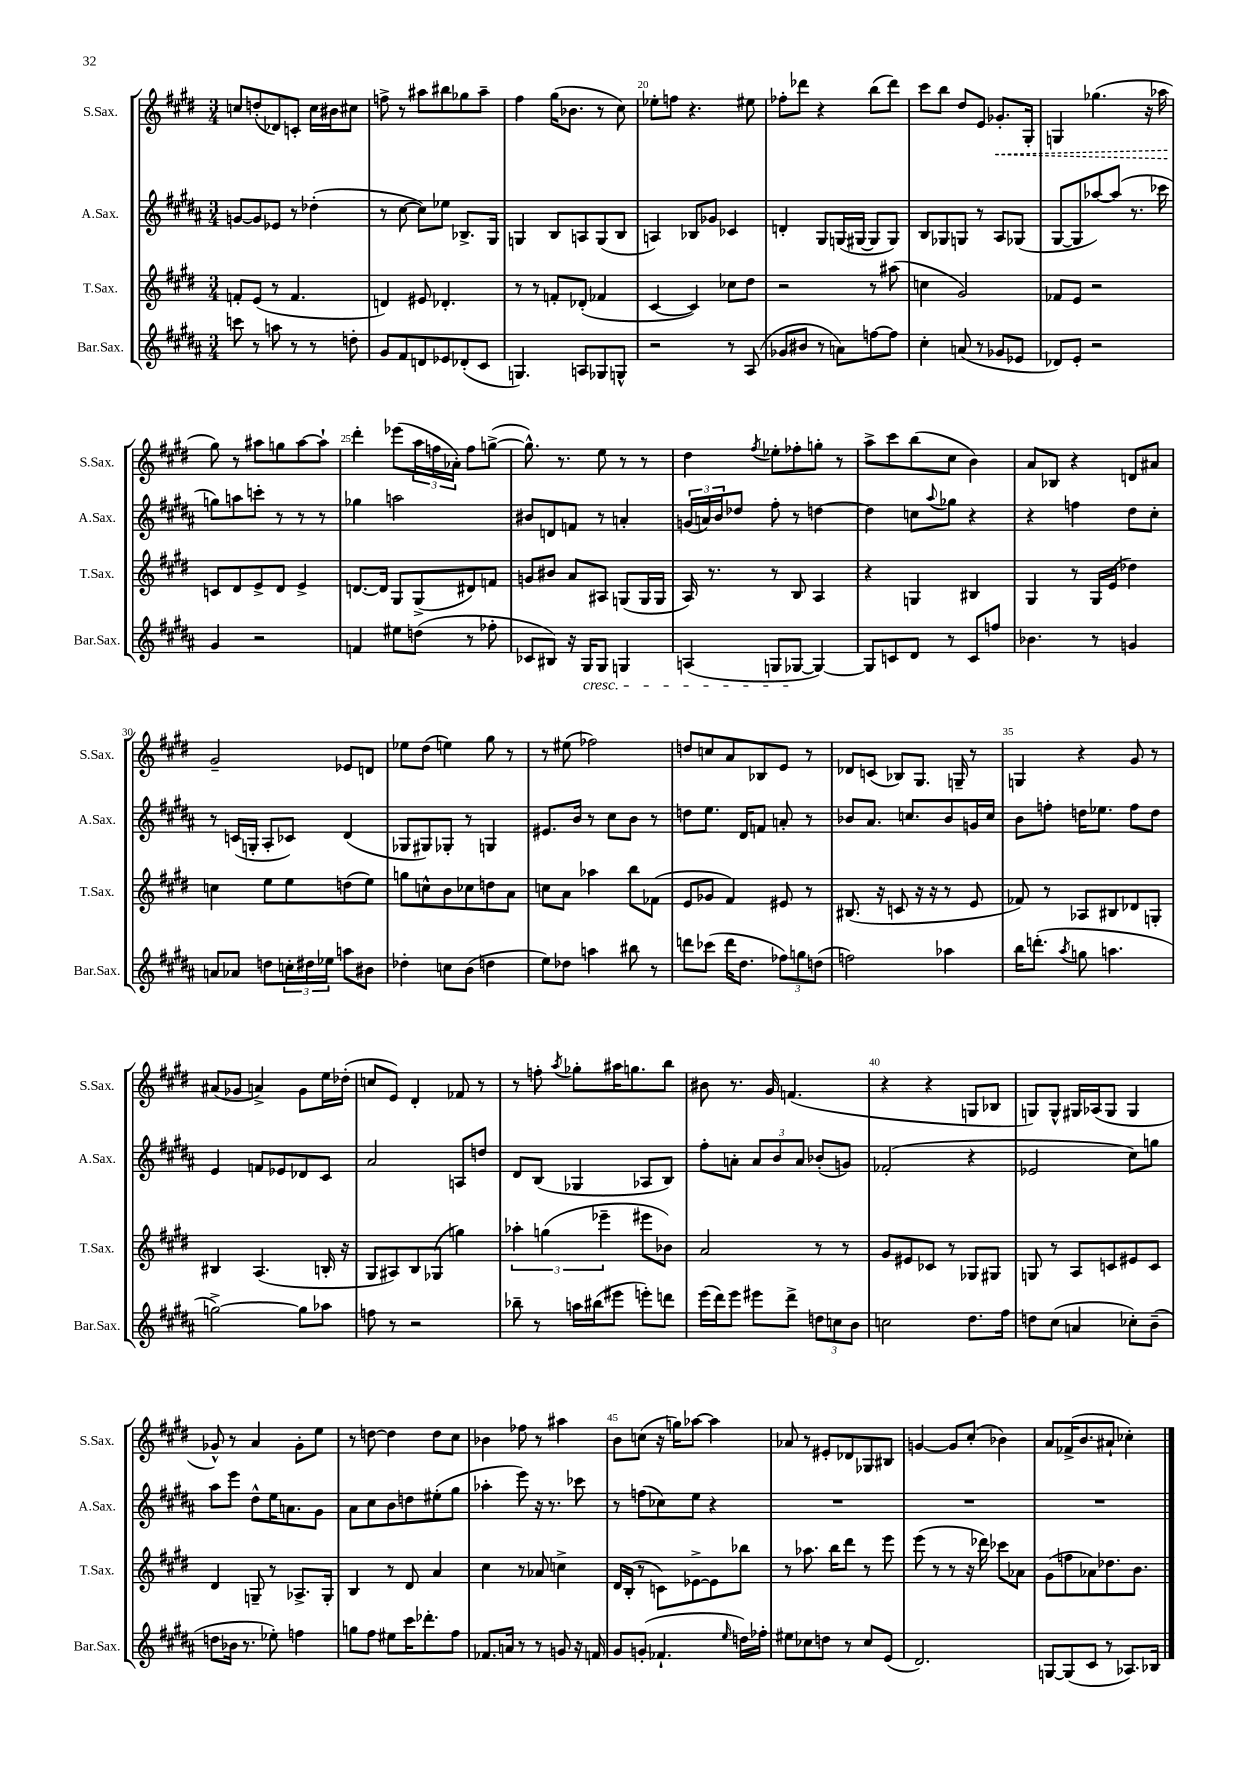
<<
\new StaffGroup <<
\new Staff = "s0" \with { instrumentName = "S.Sax." shortInstrumentName = "S.Sax." } {
    \clef treble \key e \major \numericTimeSignature \time 3/4
    c''8 d''8-.( des'8) c'8-. c''16 bis'16 cis''8 |
    f''8-> r8 ais''8 bis''8 ges''8 ais''8-- |
    fis''4 gis''16( bes'8. r8 cis''8) |
    ees''8-. f''8 r4. eis''8 |
    fes''8-. des'''8 r4 b''8( des'''8) |
    cis'''8 b''8 dis''8 e'8 \once \override Hairpin.style = #'dashed-line ges'8.-.\< gis16-. |
    g4 ges''4.( r16 aes''16\! |
    gis''8) r8 ais''8 g''8 ais''8~ ais''8-! |
    dis'''4-. ees'''8( \tuplet 3/2 { a''16 f''16 aes'16-.) } f''8 g''8~->( |
    g''8.-^) r8. e''8 r8 r8 |
    dis''4 \acciaccatura { fis''8 } ees''8-. fes''8-. g''8-. r8 |
    a''8-> cis'''8 b''8( cis''8 b'4) |
    a'8 bes8 r4 d'8 ais'8 |
    gis'2-- ees'8 d'8 |
    ees''8 dis''8( e''4) gis''8 r8 |
    r8 eis''8( fes''2) |
    d''8 c''8 a'8 bes8 e'8 r8 |
    des'8 c'8( bes8) gis8. g16-- r8 |
    g4 r4 gis'8 r8 |
    ais'8( ges'8 a'4->) ges'8 e''16 des''16-.( |
    c''8 e'8) dis'4-. fes'8 r8 |
    r8 f''8-. \acciaccatura { a''8 } ges''8-. ais''16 g''8. b''8 |
    bis'8 r8. gis'16 f'4.( |
    r4 r4 g8 bes8 |
    g8) g8-^ gis16 aes16( gis8 gis4 |
    ges'8-^) r8 a'4 ges'8-. e''8 |
    r8 d''8~ d''4 d''8 cis''8 |
    bes'4 fes''8 r8 ais''4 |
    b'8 c''8( r16 g''16) aes''8~ aes''4 |
    aes'8 r8 eis'8-. des'8 ges8 bis8 |
    g'4~ g'8 cis''8-.( bes'4) |
    a'8 fes'16->( b'8. ais'8-! ces''4-.) \bar "|." |
}
\new Staff = "s1" \with { instrumentName = "A.Sax." shortInstrumentName = "A.Sax." } {
    \clef treble \key b \major \numericTimeSignature \time 3/4
    g'8~ g'8 ees'8 r8 des''4-.( |
    r8 cis''8~ cis''8) ees''8 bes8.-> gis16 |
    g4 b8 a8 g8( b8 |
    a4) bes8 ges'8 ces'4 |
    d'4-. gis8 g16( gis16~ gis8 gis8) |
    b8 ges8 g8 r8 ais8 ges8( |
    gis8~ gis8 aes''8~) aes''8( r8. ces'''16 |
    g''8) a''8 c'''8-. r8 r8 r8 |
    ges''4 a''2 |
    bis'8 d'8 f'8 r8 a'4-. |
    \tuplet 3/2 { g'16( a'16) b'16 } des''8 fis''8-. r8 d''4~ |
    d''4 c''8 \appoggiatura { ais''8 } ges''8 r4 |
    r4 f''4 dis''8 cis''8-. |
    r8 c'16( g16-. ais8-. ces'8) dis'4( |
    ges8 gis8) ges8-. r8 g4 |
    eis'8. b'16 r8 cis''8 b'8 r8 |
    d''8 e''8. dis'16 f'8 a'8-. r8 |
    bes'8 ais'8. c''8. bes'8 g'16 c''16 |
    b'8 f''8-. d''16 ees''8. f''8 d''8 |
    e'4 f'8 ees'8 des'8 cis'8 |
    ais'2 a8 d''8 |
    dis'8 b8( ges4 aes8 b8) |
    fis''8-. a'8-. \tuplet 3/2 { a'8 b'8 a'8 } bes'8-.( g'8) |
    fes'2-.( r4 |
    ees'2 cis''8) g''8 |
    ais''8 e'''8 dis''8-^ e''16 a'8. gis'8 |
    ais'8 cis''8 b'8 d''8 eis''8-.( gis''8 |
    aes''4-. e'''8) r16 r8. ces'''8 |
    r8 f''8( ces''8) e''8 r4 |
    R2. |
    R2. |
    R2. \bar "|." |
}
\new Staff = "s2" \with { instrumentName = "T.Sax." shortInstrumentName = "T.Sax." } {
    \clef treble \key e \major \numericTimeSignature \time 3/4
    f'8-. e'8( r8 f'4. |
    d'4) eis'8 des'4.-. |
    r8 r8 f'8-. des'8-.( fes'4 |
    cis'4~ cis'4) ces''8 dis''8 |
    r2 r8 ais''8( |
    c''4 gis'2) |
    fes'8 e'8 r2 |
    c'8 dis'8 e'8-> dis'8 e'4-> |
    d'8.~ d'16 gis8 gis8->( dis'8) f'8 |
    g'8 bis'8 a'8 ais8 g8( g16 g16 |
    a16) r8. r8 b8 a4 |
    r4 g4 bis4 |
    gis4 r8 gis16 e'16( des''4) |
    c''4 e''8 e''8 d''8( e''8) |
    g''8 c''8-^ b'8 ces''8 d''8 a'8 |
    c''8 a'8 aes''4 b''8 fes'8( |
    e'8 ges'8 fis'4) eis'8 r8 |
    bis8.( r16 c'8 r16 r16 r8 e'8 |
    fes'8) r8 aes8 bis8 des'8 g8-. |
    bis4 a4.( b16-. r16 |
    gis8 ais8) b8 ges8( g''4) |
    \tuplet 3/2 { aes''4-. g''4( ees'''4-- } eis'''8 bes'8) |
    a'2 r8 r8 |
    gis'8 eis'8 ces'8 r8 ges8 gis8 |
    g8 r8 a8 c'8 eis'8 c'8 |
    dis'4 g8-- r8 aes8.-> g16-. |
    b4 r8 dis'8 a'4 |
    cis''4 r8 aes'8 c''4-> |
    dis'16 b16-.( r8 c'8) ees'8~-> ees'8 bes''8 |
    r8 aes''8. b''16 dis'''8 r8 e'''8 |
    e'''8( r8 r8 r16 des'''16) ces'''8 aes'8 |
    gis'8( f''8 aes'8) des''8. b'8. \bar "|." |
}
\new Staff = "s3" \with { instrumentName = "Bar.Sax." shortInstrumentName = "Bar.Sax." } {
    \clef treble \key b \major \numericTimeSignature \time 3/4
    c'''8 r8 a''8 r8 r8 d''8-. |
    gis'8 fis'8 d'8 ees'8 des'8-.( cis'8 |
    g4.) a8 ges8 g8-^ |
    r2 r8 ais8( |
    ges'8 bis'8 r8 a'8) f''8~ f''8 |
    cis''4-. a'8( r8 ges'8 ees'8 |
    des'8) e'8-. r2 |
    gis'4 r2 |
    f'4 eis''8 d''8( r8 fes''8-. |
    ces'8 bis8) r16 gis16\cresc gis8 g4 |
    a4( g8 ges8~\! ges4~) |
    ges8 c'8 dis'8 r8 c'8 f''8 |
    bes'4. r8 g'4 |
    a'8 aes'8 d''8 \tuplet 3/2 { c''16-. dis''16 ees''16 } a''8 bis'8 |
    des''4-. c''8 b'8( d''4 |
    e''8) des''8 a''4 bis''8 r8 |
    d'''8 ces'''8( d'''16 dis''8. \tuplet 3/2 { fes''8) g''8 d''8( } |
    f''2) aes''4 |
    b''16 d'''8.-.( \acciaccatura { ais''8 } g''8 a''4. |
    g''2~->) g''8 aes''8 |
    f''8 r8 r2 |
    bes''8-- r8 a''16 bis''16( eis'''8 e'''8-.) d'''8 |
    e'''16( dis'''16) e'''8 eis'''8 dis'''8-> \tuplet 3/2 { d''8 c''8 b'8 } |
    c''2 dis''8. fis''16 |
    d''8 cis''8( a'4 ces''8-.) b'8--( |
    d''8 bes'16 r8. ees''8-.) f''4 |
    g''8 fis''8 eis''8 cis'''16 des'''8.-. fis''8 |
    fes'8. a'16 r8 r8 g'8 r16 f'16 |
    gis'8 g'8-.( fes'4.-! \grace { e''16 } d''16) fes''16-. |
    eis''8 ces''8 d''8 r8 ces''8 e'8( |
    dis'2.) |
    g8~ g8( cis'8 r8 aes8.) bes16 \bar "|." |
}
>>
>>
\layout { \context { \Score currentBarNumber = #17 \override BarNumber.break-visibility = ##(#f #t #t) barNumberVisibility = #(every-nth-bar-number-visible 5) } }
